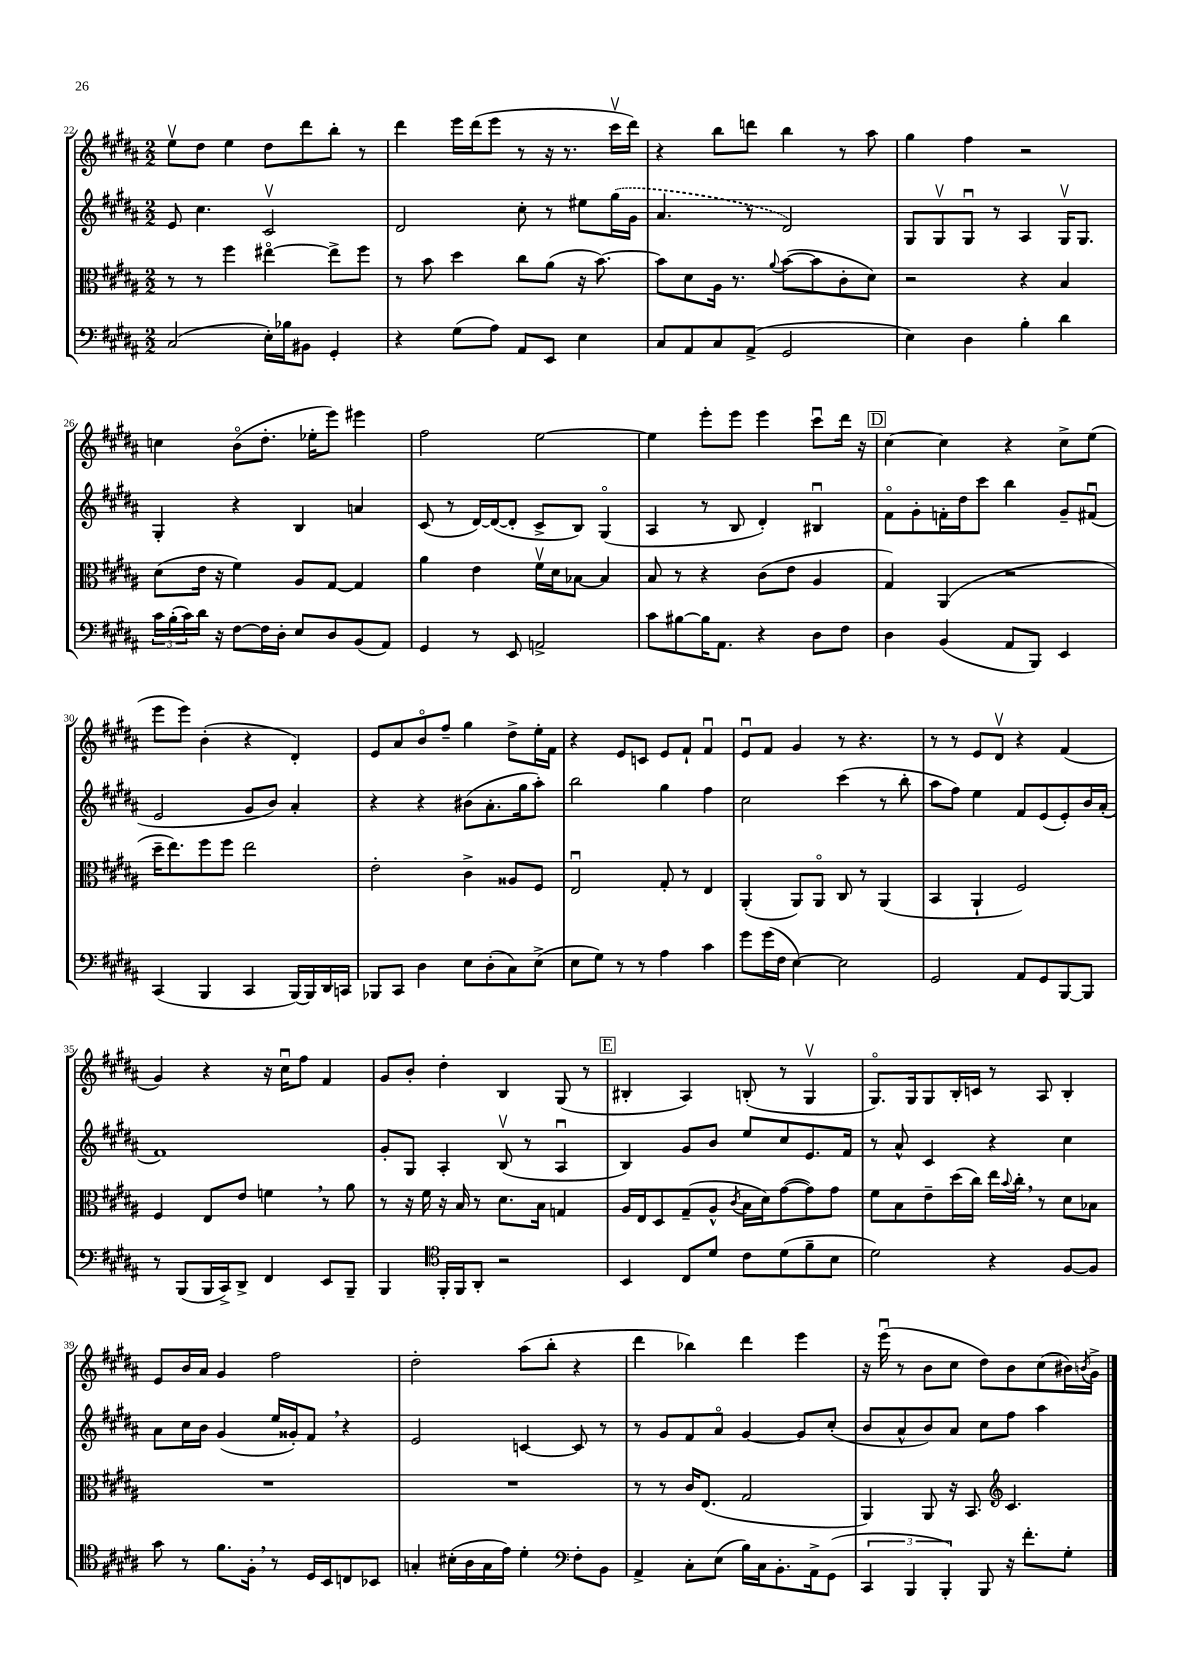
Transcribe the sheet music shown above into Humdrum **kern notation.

**kern	**kern	**kern	**kern
*staff4	*staff3	*staff2	*staff1
*clefF4	*clefC3	*clefG2	*clefG2
*k[f#c#g#d#a#]	*k[f#c#g#d#a#]	*k[f#c#g#d#a#]	*k[f#c#g#d#a#]
*M2/2	*M2/2	*M2/2	*M2/2
(2C#	8r	8e	8eev
.	8r	4.cc#	8dd#
.	4ff#	.	4ee
16E')	[4ee#o	2c#v	8dd#
16B-	.	.	.
8BB#	.	.	8ddd#
4GG#'	8ee#^]	.	8bb'
.	8ff#	.	8r
=	=	=	=
4r	8r	2d#	4ddd#
.	8b	.	.
(8G#	4dd#	.	16eee
.	.	.	(16ddd#
8A#)	.	.	8eee
8AA#	8cc#	8cc#'	8r
8EE	(8a#	8r	16r
.	.	.	8.r
4E	16r	8ee#	.
.	[8.b)	.	.
.	.	(16gg#	16ccc#v
.	.	16g#	16ddd#)
=	=	=	=
8C#	8b]	4.a#	4r
8AA#	8d#	.	.
8C#	16A#	.	8bb
.	8.r	.	.
(8AA#^	.	8r	8ddd
.	8qqa#	.	.
2GG#	([8b	2d#)	4bb
.	8b]	.	.
.	8c#'	.	8r
.	8d#)	.	8aa#
=	=	=	=
4E)	2r	8G#	4gg#
.	.	8G#v	.
4D#	.	8G#u	4ff#
.	.	8r	.
4B'	4r	4A#	2r
4d#	4B	16G#v	.
.	.	8.G#	.
=	=	=	=
24c#	(8d#	4G#'	4cc
(24B'	.	.	.
24c#)	.	.	.
16d#	16e	.	.
16r	16r	.	.
[8F#	4f#)	4r	(8bo
16F#]	.	.	8.dd#'
16D#'	.	.	.
8E	8A#	4B	.
.	.	.	16ee-'
8D#	[8G#	.	8eee)
(8BB	4G#]	4a	4eee#
8AA#)	.	.	.
=	=	=	=
4GG#	4a#	(8c#	2ff#
.	.	8r	.
8r	4e	[16d#)	.
.	.	(16d#_	.
8EE	.	8d#']	.
2AA^	16f#v	8c#^	[2ee
.	16d#	.	.
.	[8B-	8B)	.
.	4B-]	(4G#o	.
=	=	=	=
8c#	8B	4A#	4ee]
[8B#	8r	.	.
16B#]	4r	8r	8eee'
8.AA#	.	.	.
.	.	8B	8eee
4r	(8c#	4d#')	4eee
.	8e	.	.
8D#	4A#	4B#u	8ccc#u
8F#	.	.	16ddd#
.	.	.	16r
=	=	=	=
4D#	4G#)	8f#o	[4cc#
.	.	8g#'	.
(4BB	(4AA#	16f'	4cc#]
.	.	16dd#	.
.	.	8ccc#	.
8AA#	2r	4bb	4r
8BBB)	.	.	.
4EE	.	8g#~	8cc#^
.	.	(8f#u	(8ee
=	=	=	=
(4CC#	16dd#~	2e	8eee
.	8.ee)	.	.
.	.	.	8eee)
4BBB	8ff#	.	(4b'
.	8ff#	.	.
4CC#	2ee	8g#	4r
.	.	8b)	.
[16BBB)	.	4a#'	4d#')
16BBB]	.	.	.
16DD#	.	.	.
16CC	.	.	.
=	=	=	=
8BBB-	2e'	4r	8e
8CC#	.	.	8a#
4D#	.	4r	8bo
.	.	.	8ff#~
8E	4c#^	(8b#	4gg#
(8D#'	.	8.a#'	.
8C#)	8A##	.	8dd#^
.	.	16gg#	.
(8E^	8F#	8aa#')	16ee'
.	.	.	16f#
=	=	=	=
8E	2Eu	2bb	4r
8G#)	.	.	.
8r	.	.	8e
8r	.	.	8c
4A#	8G#'	4gg#	8e
.	8r	.	8f#`
4c#	4E	4ff#	4f#u
=	=	=	=
8g#	(4AA#'	2cc#	8eu
(16g#	.	.	8f#
16F#	.	.	.
[4E)	8AA#)	.	4g#
.	8AA#o	.	.
2E]	8C#	(4ccc#	8r
.	8r	.	4.r
.	(4AA#	8r	.
.	.	8bb'	.
=	=	=	=
2GG#	4BB	8aa#	8r
.	.	8ff#)	8r
.	4AA#`	4ee	8e
.	.	.	8d#v
8AA#	2F#)	8f#	4r
8GG#	.	(8e	.
[8BBB	.	8e')	(4f#
8BBB]	.	16b	.
.	.	(16a#'	.
=	=	=	=
8r	4F#	1f#)	4g#)
(8BBB	.	.	.
16BBB	8E	.	4r
16CC#^)	.	.	.
8DD#^	8e	.	.
4FF#	4f	.	16r
.	.	.	16cc#u
.	.	.	8ff#
8EE	8r	.	4f#
8BBB~	8a#	.	.
=	=	=	=
4BBB	8r	8g#'	8g#
.	16r	8G#	8b'
.	16f#	.	.
*clefC4	*	*	*
16FF#'	16r	4A#'	4dd#'
16FF#	16B	.	.
8AA#'	8r	.	.
2r	8.d#	(8Bv	4B
.	.	8r	.
.	16B	.	.
.	4G	4A#u	(8G#
.	.	.	8r
=	=	=	=
4BB	16A#	4B)	4B#'
.	16E	.	.
.	8D#	.	.
8C#	(8G#~	8g#	4A#)
8d#	8A#^^	8b	.
.	8qc#	.	.
8c#	16B	8ee	(8B'
.	16d#)	.	.
(8d#	([8g#	8cc#	8r
8f#~	8g#])	8.e	4G#v
8B	8g#	.	.
.	.	16f#	.
=	=	=	=
2d#)	8f#	8r	8.G#o)
.	8B	8a#^^	.
.	.	.	16G#
.	8e~	4c#	8G#
.	(16dd#	.	16B'
.	16cc#)	.	16c
4r	16ee	4r	8r
.	8qqb	.	.
.	16cc#'	.	.
.	8r	.	8A#
[8F#	8d#	4cc#	4B'
8F#]	8B-	.	.
=	=	=	=
8g#	1r	8a#	8e
8r	.	16cc#	16b
.	.	16b	16a#
8.f#	.	(4g#	4g#
16F#'	.	.	.
8r	.	16ee	2ff#
.	.	16g##')	.
16D#	.	8f#	.
16BB	.	.	.
8C	.	4r	.
8BB-	.	.	.
=	=	=	=
4G'	1r	2e	2dd#'
(16B#'	.	.	.
16A#	.	.	.
16G	.	.	.
16e)	.	.	.
4d#'	.	[4c	(8aa#
.	.	.	8bb'
*clefF4	*	*	*
8F#'	.	8c]	4r
8BB	.	8r	.
=	=	=	=
4AA#^	8r	8r	4ddd#
.	8r	8g#	.
8C#'	16c#	8f#	4bb-)
.	(8.E	.	.
(8E	.	8a#o	.
16B)	2G#	[4g#	4ddd#
16C#	.	.	.
8.BB'	.	.	.
.	.	8g#]	4eee
16AA#^	.	.	.
(8GG#	.	(8cc#'	.
=	=	=	=
6CC#	4AA#)	8b	16r
.	.	.	(16eeeu
.	.	8a#^^	8r
6BBB	.	.	.
.	8AA#	8b)	8b
6BBB')	.	.	.
.	16r	8a#	8cc#
.	8.BB	.	.
8BBB	.	8cc#	8dd#)
*	*clefG2	*	*
16r	4.c#	8ff#	8b
8.f#'	.	.	.
.	.	4aa#	(8cc#
8G#'	.	.	16b#)
.	.	.	8qb
.	.	.	16g#^
==	==	==	==
*-	*-	*-	*-
